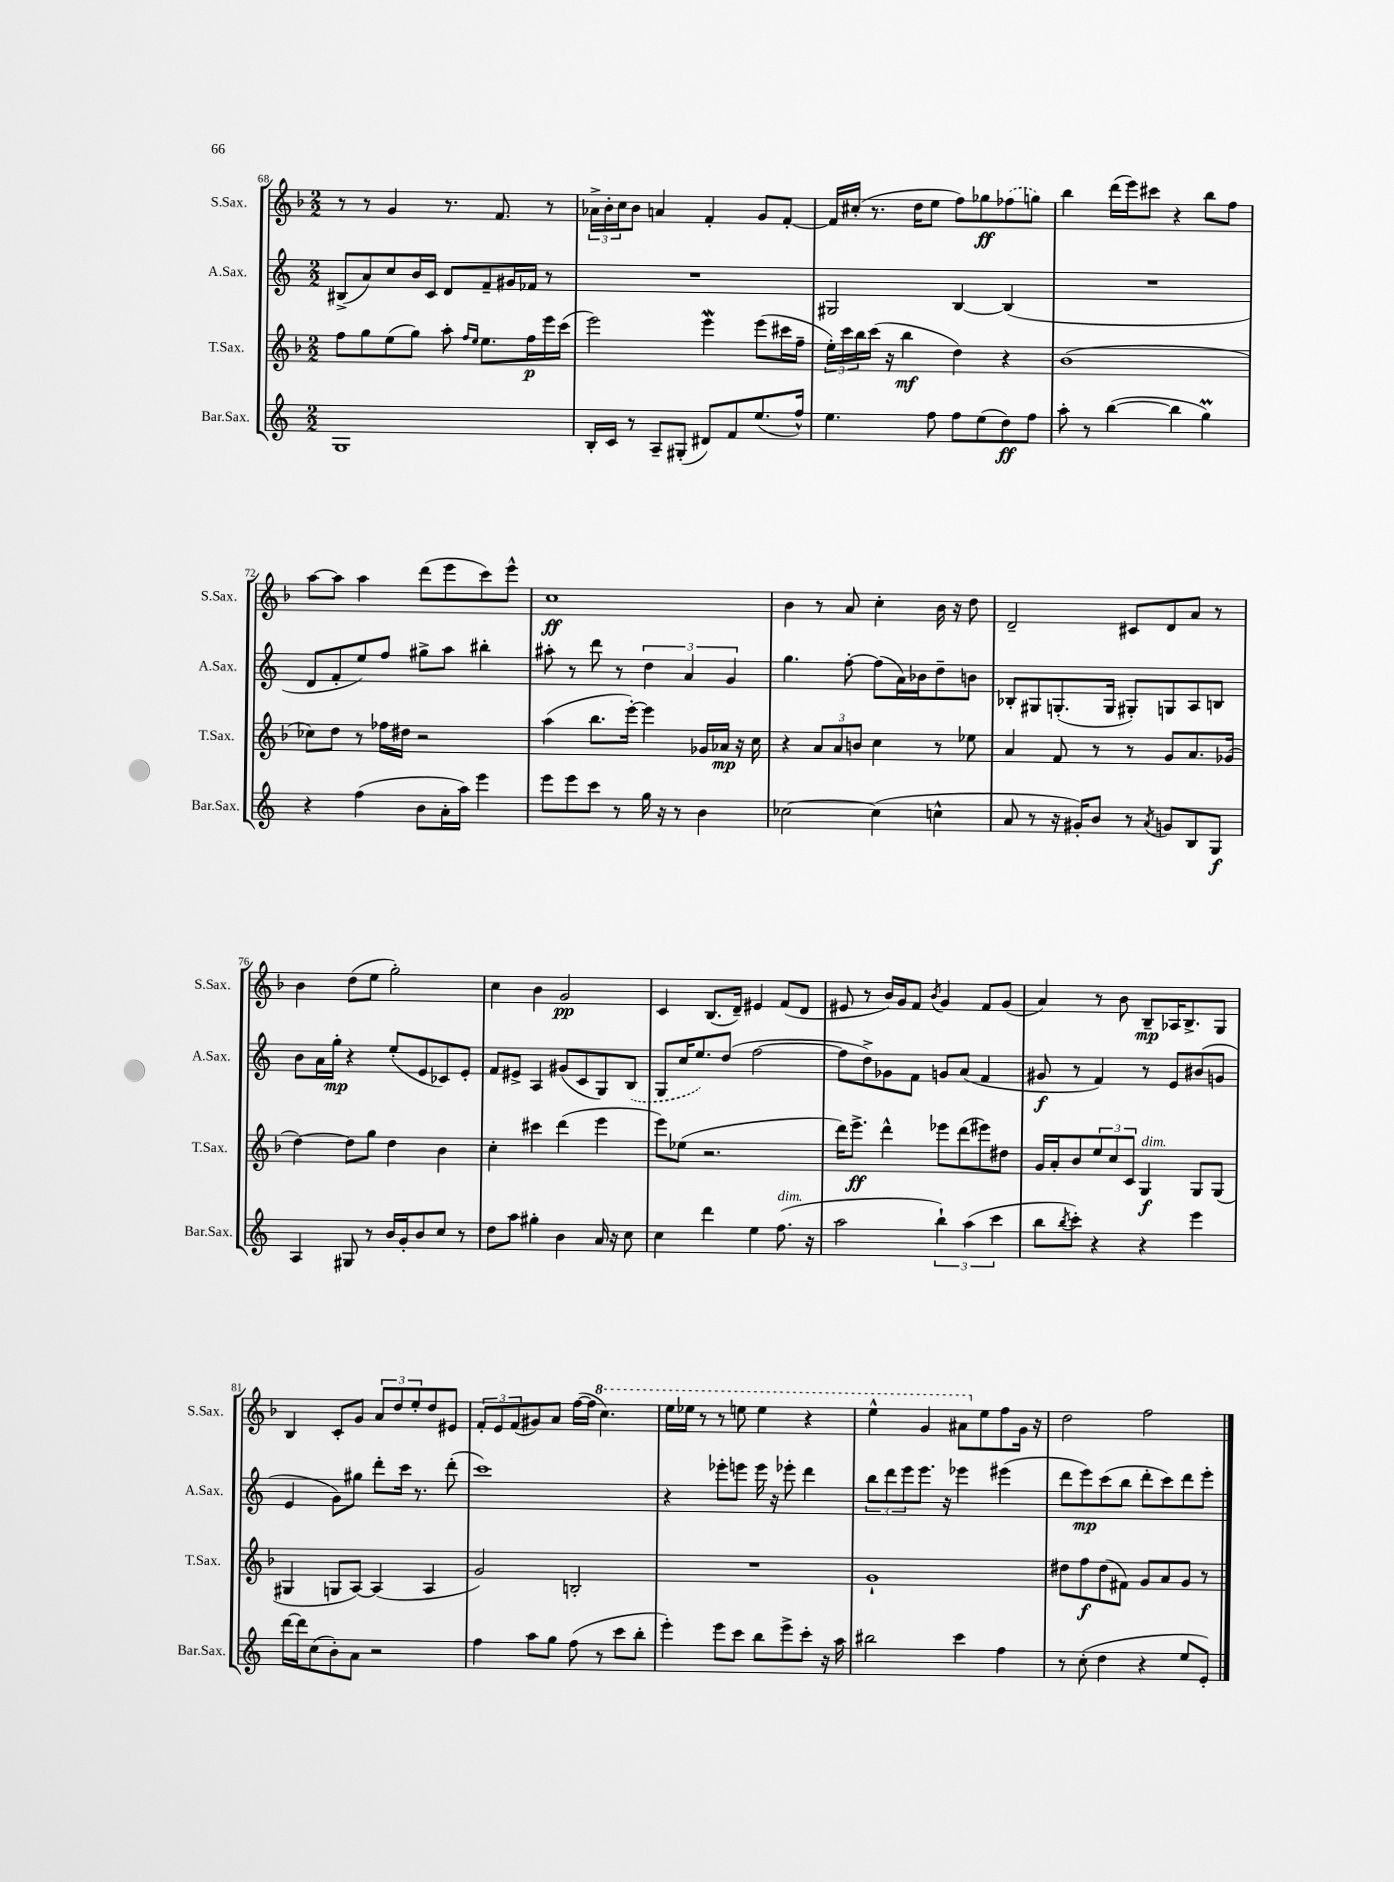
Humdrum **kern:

**kern	**dynam	**kern	**dynam	**kern	**dynam	**kern	**dynam
*part4	*part4	*part3	*part3	*part2	*part2	*part1	*part1
*staff4	*staff4	*staff3	*staff3	*staff2	*staff2	*staff1	*staff1
*I"Bar.Sax.	*	*I"T.Sax.	*	*I"A.Sax.	*	*I"S.Sax.	*
*I'Bar.Sax.	*	*I'T.Sax.	*	*I'A.Sax.	*	*I'S.Sax.	*
*clefG2	*	*clefG2	*	*clefG2	*	*clefG2	*
*k[]	*	*k[b-]	*	*k[]	*	*k[b-]	*
*M2/2	*	*M2/2	*	*M2/2	*	*M2/2	*
=68	=68	=68	=68	=68	=68	=68	=68
1G	.	8ff\L	.	(8B#X^/L	.	8r	.
.	.	8gg\	.	8a/)	.	8r	.
.	.	(8ee\	.	8cc/	.	4g/	.
.	.	8gg\J)	.	16b/L	.	.	.
.	.	.	.	16c/JJ	.	.	.
.	.	8aa'\	.	8d/L	.	8.r	.
.	.	16qqff/LL	.	.	.	.	.
.	.	16qqee/JJ	.	.	.	.	.
.	.	8.ee\L	.	8f~/	.	.	.
.	.	.	.	.	.	8.f/	.
.	.	.	.	16g#X/L	.	.	.
.	.	16ff\L	p	16f-X/JJ	.	.	.
.	.	16eee\	.	8r	.	8r	.
.	.	(16ccc\JJ	.	.	.	.	.
=69	=69	=69	=69	=69	=69	=69	=69
16B'/LL	.	2eee\)	.	1r	.	24a-X^\LL	.
.	.	.	.	.	.	24b-'\	.
16c/JJ	.	.	.	.	.	.	.
.	.	.	.	.	.	24cc\J	.
8r	.	.	.	.	.	8b-\J	.
8A~/L	.	.	.	.	.	4an/	.
(8G#X'/J	.	.	.	.	.	.	.
8d#X/L)	.	4eeeW\	.	.	.	4f'/	.
8f/	.	.	.	.	.	.	.
(8.ee/	.	(8eee\L	.	.	.	8g/L	.
.	.	16ccc#X\L	.	.	.	[8f'/J	.
16ff^^/Jk)	.	16ff~\JJ	.	.	.	.	.
=70	=70	=70	=70	=70	=70	=70	=70
4.ee\	.	24ee'\LL)	.	2G#X/	.	16f/LL]	.
.	.	24ccc\	.	.	.	.	.
.	.	.	.	.	.	(16cc#X'/JJ	.
.	.	24bb-\	.	.	.	.	.
.	.	(16ccc\JJ	.	.	.	8.r	.
.	.	16r	.	.	.	.	.
.	.	4bb-\	mf	.	.	.	.
.	.	.	.	.	.	16dd\KL	.
8ff\	.	.	.	.	.	8ee\J	.
8ff\L	.	4dd\)	.	[4B/	.	8ff\L)	.
(8ee\	.	.	.	.	.	8gg-X\	ff
8dd\)	ff	4r	.	(4B/]	.	(8ff-X\	.
8ff\J	.	.	.	.	.	8ggn\J)	.
=71	=71	=71	=71	=71	=71	=71	=71
8aa'\	.	(1b-	.	1r	.	4bb-\	.
8r	.	.	.	.	.	.	.
([4bb\	.	.	.	.	.	(16ddd\LL	.
.	.	.	.	.	.	16eee\J)	.
.	.	.	.	.	.	8ccc#X\J	.
4bb\]	.	.	.	.	.	4r	.
4ggM\)	.	.	.	.	.	8bb-\L	.
.	.	.	.	.	.	8ff\J	.
!!LO:LB:g=z
=72	=72	=72	=72	=72	=72	=72	=72
4r	.	8cc-X\L)	.	8d/L	.	[8aa\L	.
.	.	8dd\J	.	8f'/	.	8aa\J]	.
(4ff\	.	8r	.	8ee/)	.	4aa\	.
.	.	16ff-X\LL	.	8ff/J	.	.	.
.	.	16dd#X\JJ	.	.	.	.	.
8b\L	.	2r	.	8gg#X^\L	.	(8ddd\L	.
16a'\L	.	.	.	8aa\J	.	8eee\	.
16aa\JJ)	.	.	.	.	.	.	.
4eee\	.	.	.	4bb#X'\	.	8ccc\)	.
.	.	.	.	.	.	8eee^^\J	.
=73	=73	=73	=73	=73	=73	=73	=73
8eee\L	.	(4aa\	.	8aa#X'\	.	1cc	ff
8eee\	.	.	.	8r	.	.	.
8ccc\J	.	8.bb-\L	.	8ddd\	.	.	.
8r	.	.	.	8r	.	.	.
.	.	[16eee'\Jk)	.	.	.	.	.
16gg\	.	4eee\]	.	6dd\	.	.	.
16r	.	.	.	.	.	.	.
8r	.	.	.	.	.	.	.
.	.	.	.	6a/	.	.	.
4b\	.	16g-X/LL	.	.	.	.	.
.	.	16a-X/JJ	mp	.	.	.	.
.	.	.	.	6g/	.	.	.
.	.	16r	.	.	.	.	.
.	.	16cc\	.	.	.	.	.
=74	=74	=74	=74	=74	=74	=74	=74
[2cc-X\	.	4r	.	4.gg\	.	4b-\	.
.	.	12a/L	.	.	.	8r	.
.	.	12a/	.	.	.	.	.
.	.	.	.	[8ff'\	.	8a/	.
.	.	12bn/J	.	.	.	.	.
(4cc-\]	.	4cc\	.	(8ff\L]	.	4cc'\	.
.	.	.	.	16a\L)	.	.	.
.	.	.	.	16b-X\J	.	.	.
4ccn^^\	.	8r	.	8dd~\	.	16b-\	.
.	.	.	.	.	.	16r	.
.	.	8ee-X\	.	8bn\J	.	8dd\	.
=75	=75	=75	=75	=75	=75	=75	=75
8a/	.	4a/	.	8B-X'/L	.	2d~/	.
8r	.	.	.	8G#X/	.	.	.
16r	.	8f/	.	(8.Gn'/	.	.	.
16g#X'/KL)	.	.	.	.	.	.	.
8b/J	.	8r	.	.	.	.	.
.	.	.	.	16G/Jk	.	.	.
8r	.	8r	.	8G#X'/L)	.	8c#X/L	.
8qa/	.	.	.	.	.	.	.
8gn/L	.	8g/L	.	8Gn/	.	8d/	.
8B/	.	8.a/	.	8A/	.	8a/J	.
8G/J	f	.	.	8Bn/J	.	8r	.
.	.	(16g-X/Jk	.	.	.	.	.
!!LO:LB:g=z
=76	=76	=76	=76	=76	=76	=76	=76
4A/	.	[4dd\)	.	8b\L	.	4b-\	.
.	.	.	.	16a\L	.	.	.
.	.	.	.	16gg'\JJ	mp	.	.
8G#X/	.	8dd\L]	.	4r	.	(8dd\L	.
8r	.	8gg\J	.	.	.	8ee\J	.
16b/LL	.	4dd\	.	(8ee'/L	.	2gg'\)	.
16g'/J	.	.	.	.	.	.	.
8b/	.	.	.	8e/	.	.	.
8cc/J	.	4b-\	.	8c-X/)	.	.	.
8r	.	.	.	8e'/J	.	.	.
=77	=77	=77	=77	=77	=77	=77	=77
8dd\L	.	4cc'\	.	8f/L	.	4cc\	.
8aa\J	.	.	.	8e#X^/J	.	.	.
4gg#X'\	.	4ccc#X\	.	4A/	.	4b-\	.
4b\	.	(4ddd\	.	(8g#X/L	.	2g/	pp
.	.	.	.	8c/	.	.	.
16a/	.	4eee\	.	8G/)	.	.	.
16r	.	.	.	.	.	.	.
8cc\	.	.	.	(8B/J	.	.	.
=78	=78	=78	=78	=78	=78	=78	=78
4cc\	.	8eee\L)	.	8G/L	.	4c/	.
.	.	(8ee-X\J	.	16cc/K	.	.	.
.	.	.	.	8.ee/)	.	.	.
4ddd\	.	2.r	.	.	.	(8.B-/L	.
.	.	.	.	(8dd/J	.	.	.
.	.	.	.	.	.	16d~/Jk)	.
4ee\	.	.	.	[2ff\	.	4e#X/	.
!LO:TX:a:i:t=dim.	!	!	!	!	!	!	!
(8.ff\	.	.	.	.	.	(8f/L	.
.	.	.	.	.	.	8d/J	.
16r	.	.	.	.	.	.	.
=79	=79	=79	=79	=79	=79	=79	=79
2aa\	.	16ddd\KL)	.	8ff\L]	.	8e#X/	.
.	.	8.eee^\J	ff	.	.	.	.
.	.	.	.	8dd^\)	.	8r	.
.	.	4ddd^^\	.	8g-X\	.	16b-/LL)	.
.	.	.	.	.	.	16g/J	.
.	.	.	.	8f\J	.	8f/J	.
.	.	.	.	.	.	8qb-/	.
6bb`\)	.	8eee-X\L	.	8gn/L	.	4g/	.
.	.	(8ddd\	.	(8a/J	.	.	.
(6aa\	.	.	.	.	.	.	.
.	.	8eee#X\)	.	4f/	.	8f/L	.
6ccc\	.	.	.	.	.	.	.
.	.	8dd#X\J	.	.	.	(8g/J	.
=80	=80	=80	=80	=80	=80	=80	=80
8bb\L	.	16g/LL	.	8g#X/	f	4a/)	.
.	.	16a'/J	.	.	.	.	.
8qbb/	.	.	.	.	.	.	.
8ccc'\J)	.	8b-/	.	8r	.	.	.
4r	.	12ee/	.	4f/)	.	8r	.
.	.	12cc/	.	.	.	.	.
.	.	.	.	.	.	8b-\	.
.	.	12c/J	.	.	.	.	.
!	!	!LO:TX:a:i:t=dim.	!	!	!	!	!
4r	.	4G/	f	8r	.	8B-~/L	mp
.	.	.	.	8e/L	.	16A-X/K	.
.	.	.	.	.	.	8.B-^/	.
4eee\	.	8G/L	.	(8b#X/	.	.	.
.	.	(8G/J	.	8gn/J	.	8G/J	.
!!LO:LB:g=z
=81	=81	=81	=81	=81	=81	=81	=81
[16ddd\LL	.	4G#X/	.	4e/	.	4B-/	.
16ddd\J]	.	.	.	.	.	.	.
(8cc\	.	.	.	.	.	.	.
8b'\)	.	8Gn/L	.	8g\L)	.	8c'/L	.
8a\J	.	[8A/J)	.	8gg#X\J	.	8g/J	.
2r	.	(4A/]	.	8ddd'\L	.	12a/L	.
.	.	.	.	.	.	12dd/	.
.	.	.	.	16ccc\Jk	.	.	.
.	.	.	.	.	.	12ee'/	.
.	.	.	.	8.r	.	.	.
.	.	4A/	.	.	.	8dd/	.
.	.	.	.	(8ddd'\	.	8e#X/J	.
=82	=82	=82	=82	=82	=82	=82	=82
4ff\	.	2g/)	.	1ccc)	.	12f'/L	.
.	.	.	.	.	.	12e/	.
.	.	.	.	.	.	(12f/	.
8aa\L	.	.	.	.	.	8g#X/)	.
8gg\J	.	.	.	.	.	8a/J	.
(8ff\	.	2Bn'/	.	.	.	([16ff\LL	.
.	.	.	.	.	.	16ff\JJ]	.
*	*	*	*	*	*	*8va	*
8r	.	.	.	.	.	4.ccc\)	.
8ccc\L	.	.	.	.	.	.	.
8bb'\J	.	.	.	.	.	.	.
=83	=83	=83	=83	=83	=83	=83	=83
4eee'\)	.	1r	.	4r	.	16eee\LL	.
.	.	.	.	.	.	16eee-X\JJ	.
.	.	.	.	.	.	8r	.
8eee\L	.	.	.	8eee-X'\L	.	8r	.
8ccc\J	.	.	.	8eeen\J	.	8eeen\	.
8bb\L	.	.	.	16eee\	.	4eee\	.
.	.	.	.	16r	.	.	.
8eee^\	.	.	.	8eee-X'\	.	.	.
8ccc'\J	.	.	.	4ddd\	.	4r	.
16r	.	.	.	.	.	.	.
16aa\	.	.	.	.	.	.	.
=84	=84	=84	=84	=84	=84	=84	=84
2bb#X\	.	1g`	.	12bb\L	.	4eee^^\	.
.	.	.	.	12ddd\	.	.	.
.	.	.	.	12eee\	.	.	.
.	.	.	.	8.eee\J	.	4gg/	.
.	.	.	.	16r	.	.	.
4ccc\	.	.	.	4eee-X\	.	8aa#X\L	.
*	*	*	*	*	*	*X8va	*
.	.	.	.	.	.	8ee\	.
4ff\	.	.	.	(4eee#X\	.	8ff\	.
.	.	.	.	.	.	16g\Jk	.
.	.	.	.	.	.	16r	.
=85	=85	=85	=85	=85	=85	=85	=85
8r	.	8dd#X\L	.	8ddd\L	.	2dd\	.
(8cc'\	.	8ff\	f	8eee\)	mp	.	.
4dd\	.	(8dd#\	.	(8ccc\	.	.	.
.	.	8f#X\J)	.	8bb\J	.	.	.
4r	.	8g/L	.	8ddd'\L	.	2ff\	.
.	.	8a/	.	8ccc\)	.	.	.
8ee/L	.	8g/J	.	8ddd\	.	.	.
8e'/J)	.	8r	.	8eee'\J	.	.	.
==	==	==	==	==	==	==	==
*-	*-	*-	*-	*-	*-	*-	*-
